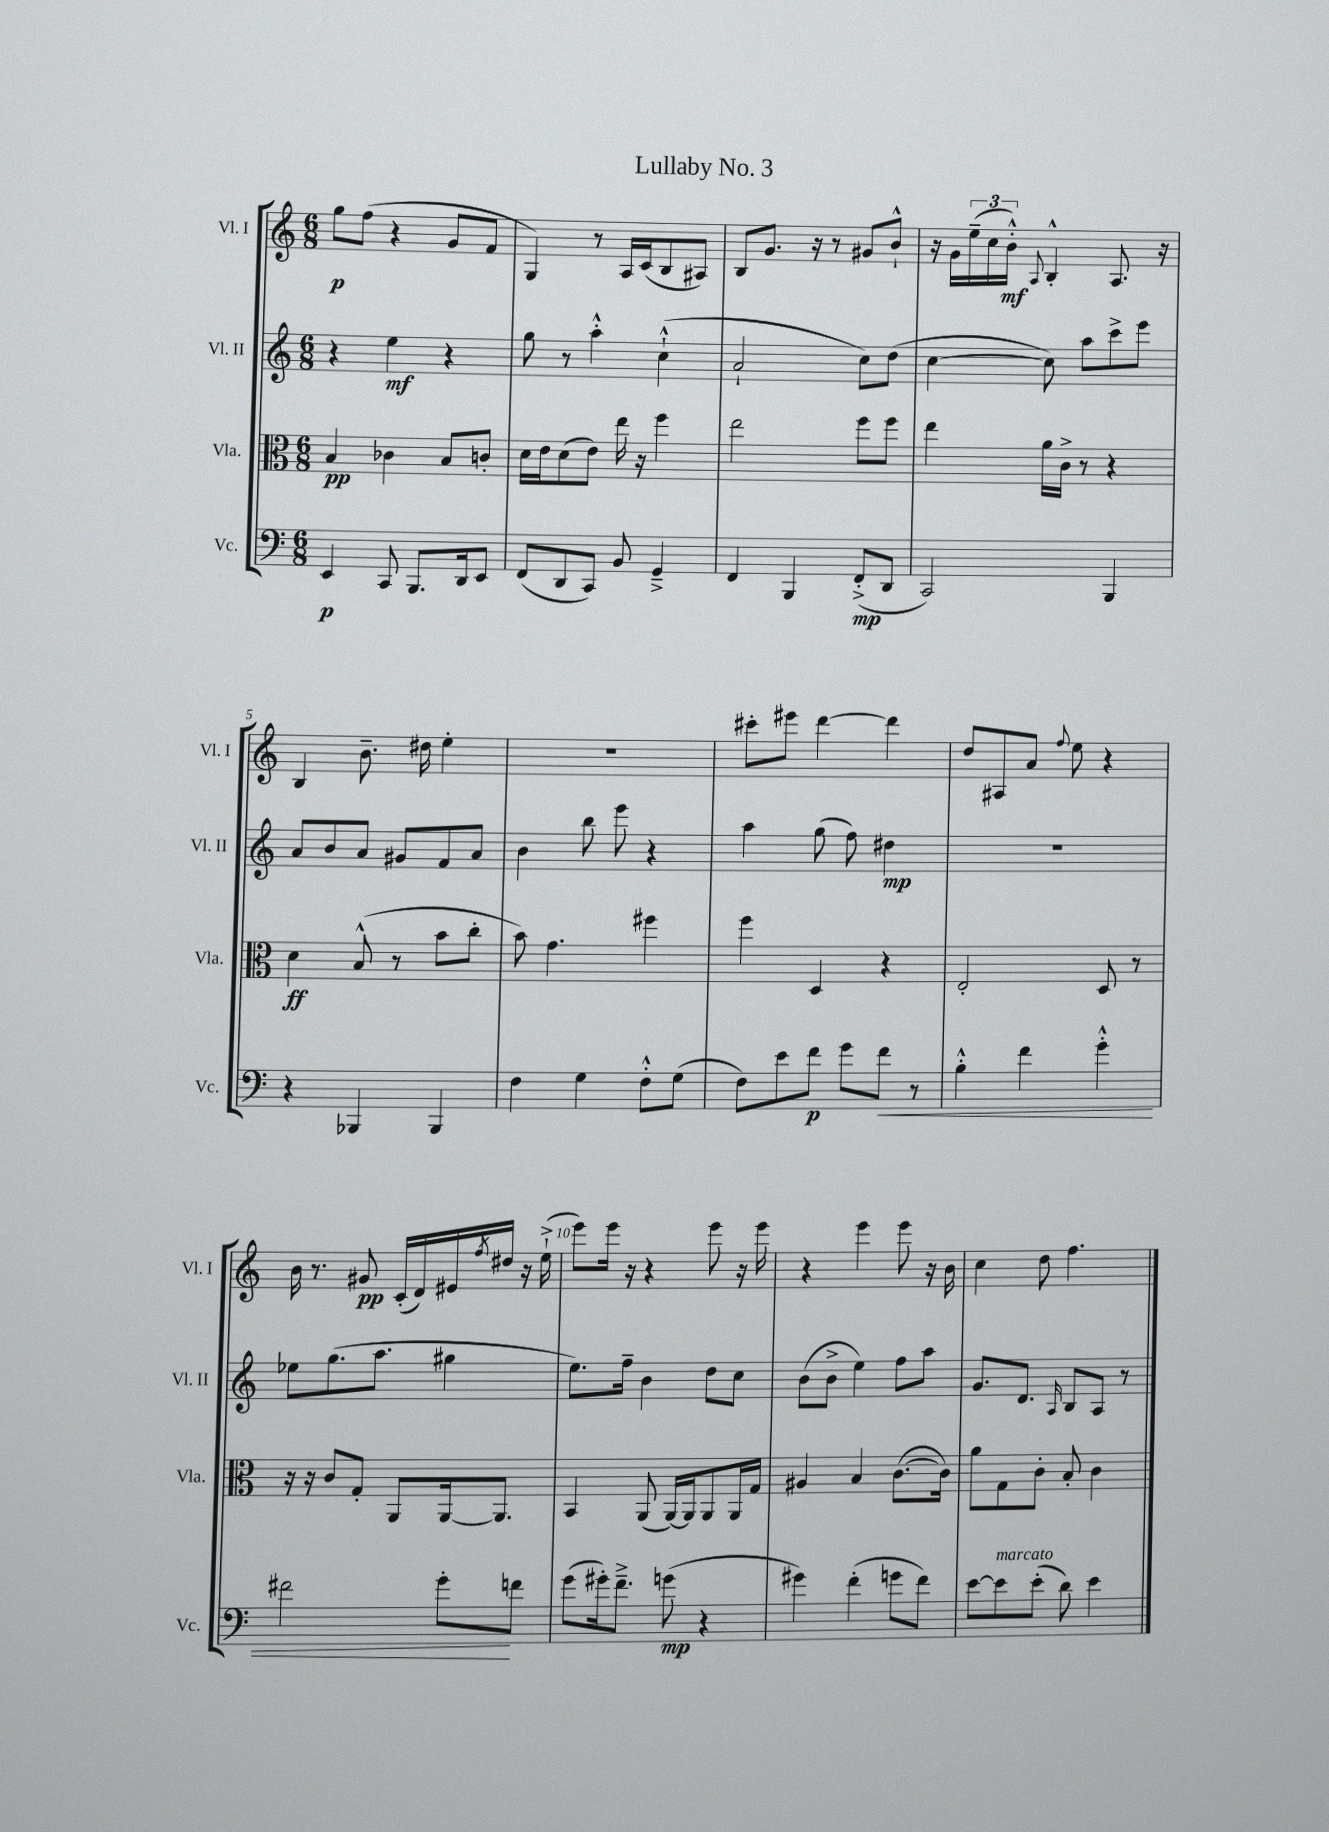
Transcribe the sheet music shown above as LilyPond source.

\header { title = "Lullaby No. 3" }
<<
\new StaffGroup <<
\new Staff = "s0" \with { instrumentName = "Vl. I" shortInstrumentName = "Vl. I" } {
    \clef treble \key c \major \numericTimeSignature \time 6/8
    g''8\p f''8( r4 g'8 f'8 |
    g4) r8 a16 c'16( b8 ais8) |
    b8 g'8. r16 r8 gis'8 b'8-!-^ |
    r16 g'16 \tuplet 3/2 { e''16--( c''16 b'16-.-^\mf) } \appoggiatura { a8 } b4-.-^ a8. r16 |
    b4 b'8.-- dis''16 e''4-. |
    R2. |
    cis'''8-. eis'''8 d'''4~ d'''4 |
    d''8 ais8 a'8 \appoggiatura { f''8 } e''8 r4 |
    b'16 r8. gis'8\pp c'16-.( d'16) eis'16 \acciaccatura { f''8 } dis''16 r16 e''16-!->( |
    e'''8) e'''16 r16 r4 e'''8 r16 e'''16 |
    r4 e'''4 e'''8 r16 b'16 |
    c''4 d''8 f''4. \bar "|." |
}
\new Staff = "s1" \with { instrumentName = "Vl. II" shortInstrumentName = "Vl. II" } {
    \clef treble \key c \major \numericTimeSignature \time 6/8
    r4 e''4\mf r4 |
    g''8 r8 a''4-.-^ c''4-!-^( |
    a'2-! c''8) d''8( |
    c''4~ c''8) a''8 c'''8-> e'''8 |
    a'8 b'8 a'8 gis'8 f'8 a'8 |
    b'4 b''8 e'''8 r4 |
    a''4 g''8( f''8) dis''4\mp |
    R2. |
    ees''8 g''8.( a''8. gis''4 |
    e''8.) f''16-- b'4 d''8 c''8 |
    b'8( b'8-> e''4) f''8 a''8 |
    g'8. d'8. \grace { a16 } b8 a8 r8 \bar "|." |
}
\new Staff = "s2" \with { instrumentName = "Vla." shortInstrumentName = "Vla." } {
    \clef alto \key c \major \numericTimeSignature \time 6/8
    b4\pp ces'4 b8 c'8-. |
    d'16 e'16 d'8( e'8) e''16 r16 f''4 |
    e''2 f''8 f''8 |
    e''4 a'16 c'16-> r8 r4 |
    d'4\ff b8-^( r8 b'8 c''8-. |
    b'8) g'4. fis''4 |
    f''4 d4 r4 |
    e2-. d8 r8 |
    r16 r16 c'8 g8-. a,8 a,16~ a,8. |
    b,4 a,8( a,16~) a,16 a,8 a,16 g16 |
    ais4 b4 c'8.~( c'16) |
    a'8 g8 c'8-. b8-. c'4 \bar "|." |
}
\new Staff = "s3" \with { instrumentName = "Vc." shortInstrumentName = "Vc." } {
    \clef bass \key c \major \numericTimeSignature \time 6/8
    e,4\p c,8 b,,8. d,16 e,8 |
    f,8( d,8 c,8) b,8 g,4---> |
    f,4 b,,4 f,8-.->\mp( d,8 |
    c,2) b,,4 |
    r4 bes,,4 bes,,4 |
    f4 g4 f8-.-^ g8( |
    f8) e'8 f'8\p g'8 f'8\< r8 |
    b4-.-^ f'4 g'4-.-^ |
    fis'2 g'8-.\! f'8 |
    g'8( gis'16-.) f'8.---> g'8\mp( r4 |
    gis'4) f'4-.( g'8 f'8) |
    e'8~ e'8^\markup { \italic "marcato" } e'8-.( d'8) e'4 \bar "|." |
}
>>
>>
\layout { \context { \Score \override BarNumber.break-visibility = ##(#f #t #t) barNumberVisibility = #(every-nth-bar-number-visible 5) } }
